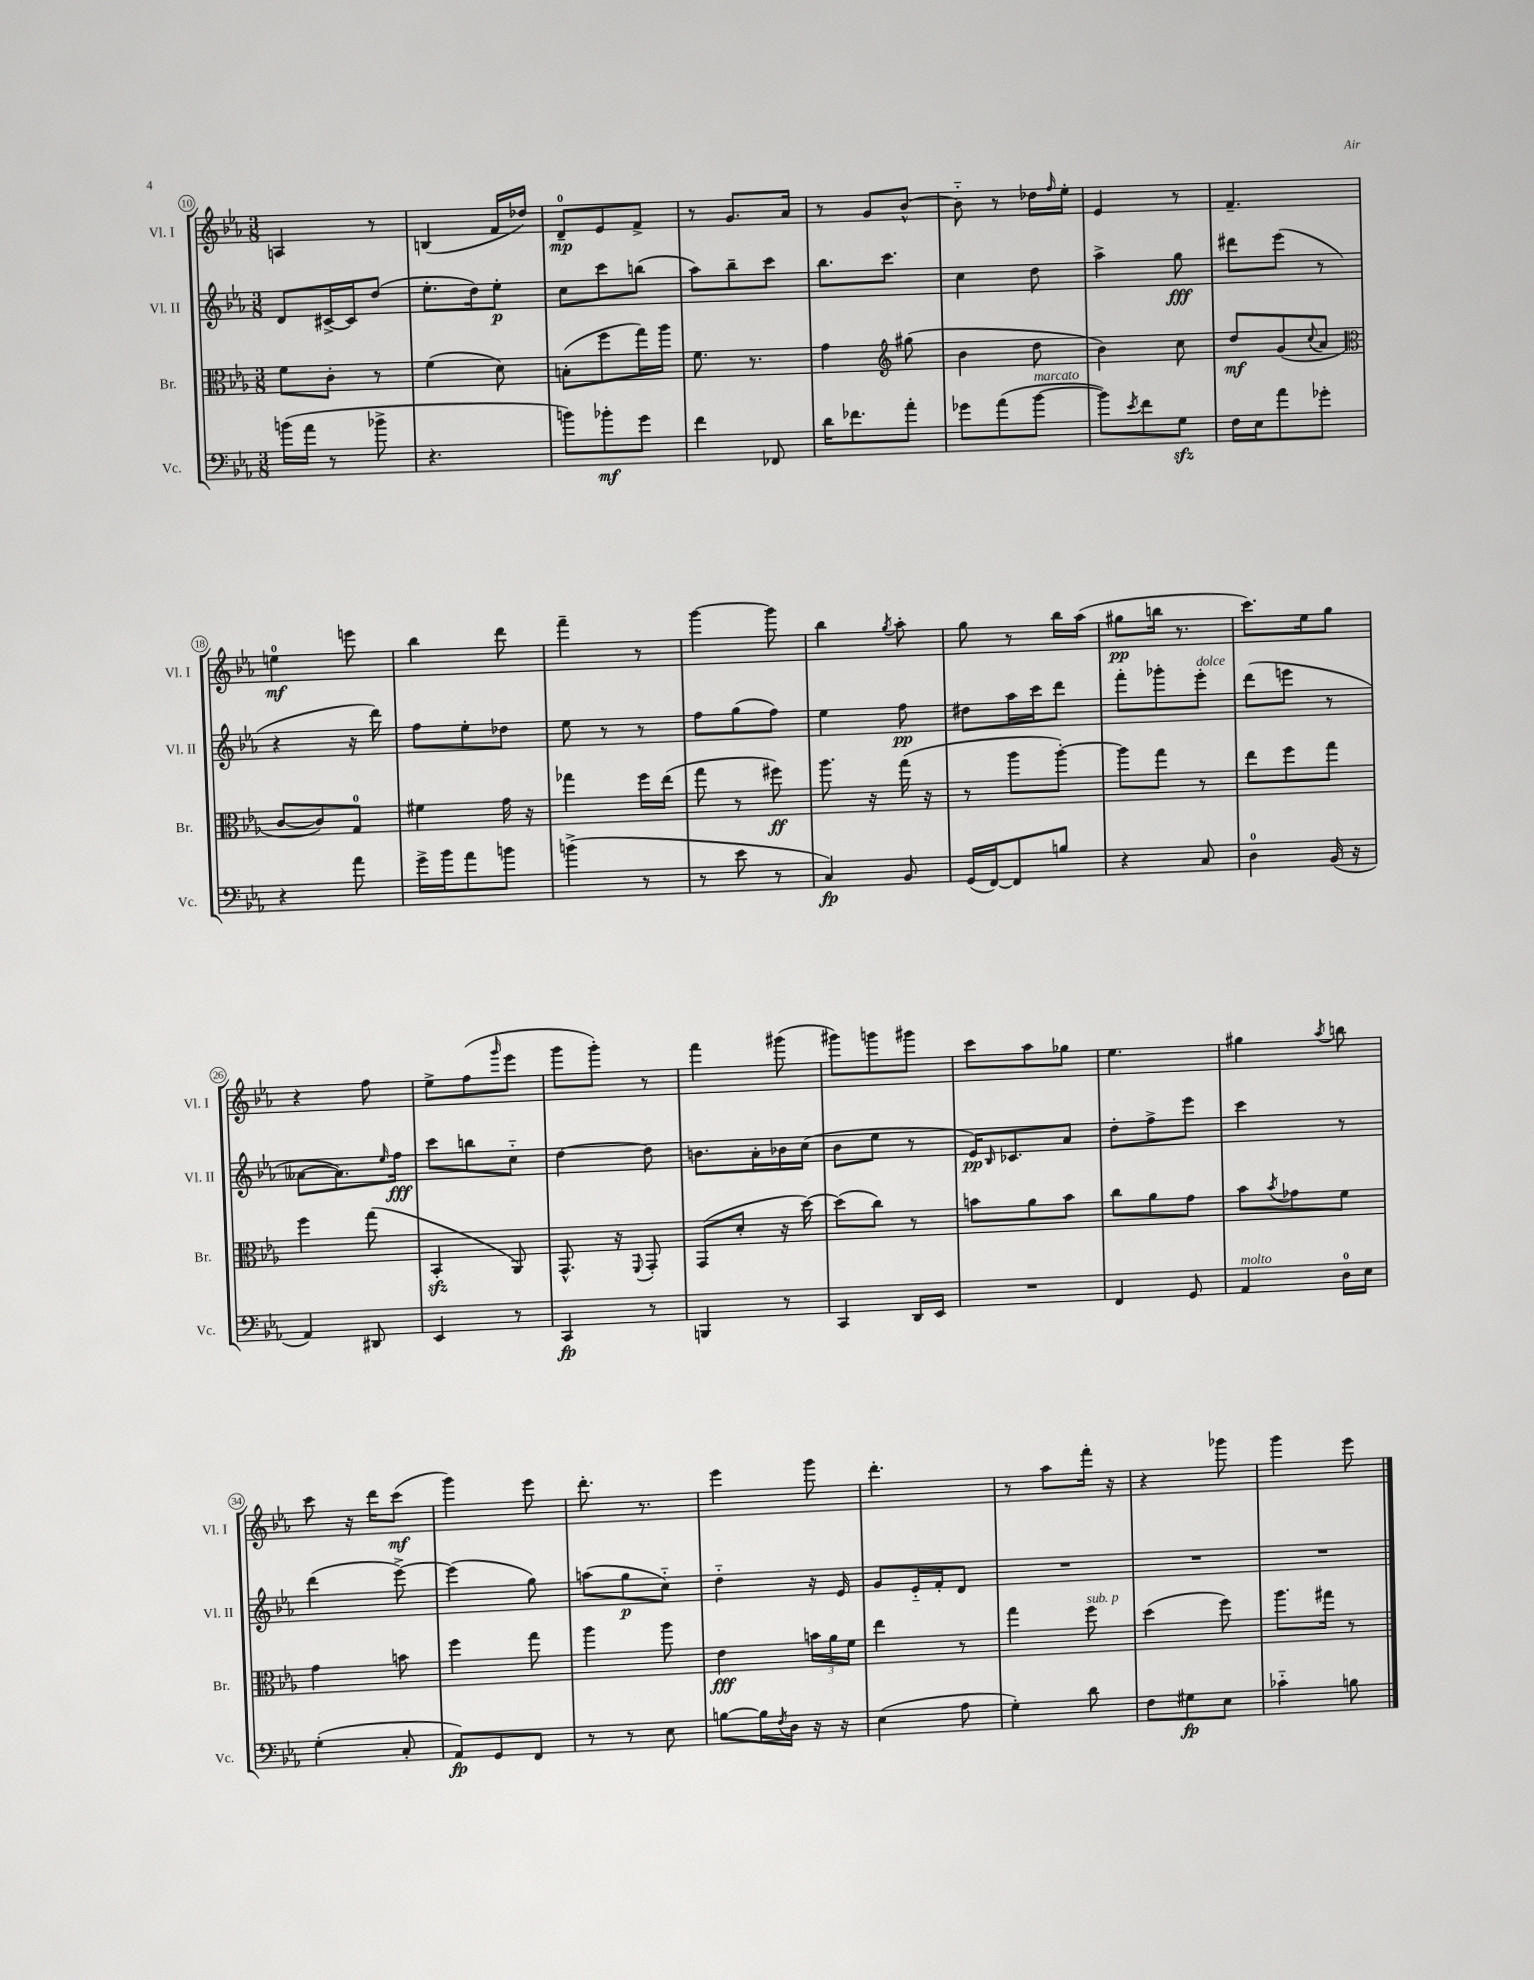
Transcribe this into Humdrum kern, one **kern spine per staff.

**kern	**dynam	**kern	**dynam	**kern	**dynam	**kern	**dynam
*part4	*part4	*part3	*part3	*part2	*part2	*part1	*part1
*staff4	*staff4	*staff3	*staff3	*staff2	*staff2	*staff1	*staff1
*I"Vc.	*	*I"Br.	*	*I"Vl. II	*	*I"Vl. I	*
*I'Vc.	*	*I'Br.	*	*I'Vl. II	*	*I'Vl. I	*
*clefF4	*	*clefC3	*	*clefG2	*	*clefG2	*
*k[b-e-a-]	*	*k[b-e-a-]	*	*k[b-e-a-]	*	*k[b-e-a-]	*
*M3/8	*	*M3/8	*	*M3/8	*	*M3/8	*
=10	=10	=10	=10	=10	=10	=10	=10
(16bn\LL	.	8f\L	.	8d/L	.	4An/	.
16a-\JJ	.	.	.	.	.	.	.
8r	.	8c'\J	.	[16c#X^/L	.	.	.
.	.	.	.	16c#/J]	.	.	.
8b-X^\	.	8r	.	(8dd/J	.	8r	.
=11	=11	=11	=11	=11	=11	=11	=11
4.r	.	(4f\	.	8.ee-'\L	.	(4Bn/	.
.	.	.	.	16dd\k)	.	.	.
.	.	8d\)	.	8ee-'\J	p	16f/LL	.
.	.	.	.	.	.	16dd-X/JJ)	.
=12	=12	=12	=12	=12	=12	=12	=12
8bn\L)	.	(8Bn'\L	.	8cc\L	.	8d~/L	mp
8b-X'\	mf	8ff\	.	8ccc\	.	8e-/	.
8g\J	.	16gg\L)	.	(8bbn\J	.	8f^/J	.
.	.	16aa-\JJ	.	.	.	.	.
=13	=13	=13	=13	=13	=13	=13	=13
4f\	.	8.f\	.	8aa-\L)	.	8r	.
.	.	.	.	8bb-~\	.	8.g/L	.
.	.	8.r	.	.	.	.	.
8FF-X/	.	.	.	8ccc\J	.	.	.
.	.	.	.	.	.	16a-/Jk	.
=14	=14	=14	=14	=14	=14	=14	=14
16d\KL	.	4g\	.	8.bb-\L	.	8r	.
8.f-X\	.	.	.	.	.	.	.
.	.	.	.	.	.	8g/L	.
.	.	.	.	8.ccc\J	.	.	.
*	*	*clefG2	*	*	*	*	*
8a-'\J	.	(8gg#X\	.	.	.	[8b-^^/J	.
=15	=15	=15	=15	=15	=15	=15	=15
8g-X\L	.	4b-\	.	4cc\	.	8b-\]	.
(8a-\	.	.	.	.	.	8r	.
!LO:TX:a:i:t=marcato	!	!	!	!	!	!	!
[8b-\J	.	8dd\	.	8dd\	.	16dd-X\LL	.
.	.	.	.	.	.	16qqff/	.
.	.	.	.	.	.	16ee-'\JJ	.
=16	=16	=16	=16	=16	=16	=16	=16
8b-\L])	.	4b-\)	.	4aa-^\	.	4e-/	.
8qe-/	.	.	.	.	.	.	.
8f\	.	.	.	.	.	.	.
8Gzz\J	.	8cc\	.	8gg\	fff	8r	.
=17	=17	=17	=17	=17	=17	=17	=17
16F\LL	.	8dd/L	mf	8ddd#X\L	.	4.f~/	.
16E-\J	.	.	.	.	.	.	.
8a-\	.	(8g/	.	(8eee-\J	.	.	.
.	.	8qqcc/	.	.	.	.	.
8g-X'\J	.	8a-/J	.	8r	.	.	.
!!LO:LB:g=z
=18	=18	=18	=18	=18	=18	=18	=18
*	*	*clefC3	*	*	*	*	*
4r	.	[8c/L	.	4r	.	4een\	mf
.	.	8c/])	.	.	.	.	.
8a-\	.	8G/J	.	16r	.	8eeen\	.
.	.	.	.	16ddd\)	.	.	.
=19	=19	=19	=19	=19	=19	=19	=19
16g^\LL	.	4f#X\	.	8ff\L	.	4bb-\	.
16b-\J	.	.	.	.	.	.	.
8a-\	.	.	.	8ee-'\	.	.	.
8bn\J	.	16g\	.	8dd-X\J	.	8ddd\	.
.	.	16r	.	.	.	.	.
=20	=20	=20	=20	=20	=20	=20	=20
(4bn^\	.	4gg-X\	.	8ee-\	.	4fff~\	.
.	.	.	.	8r	.	.	.
8r	.	16ff\LL	.	8r	.	8r	.
.	.	(16ee-\JJ	.	.	.	.	.
=21	=21	=21	=21	=21	=21	=21	=21
8r	.	8gg\	.	8ff\L	.	[4ggg\	.
8e-\	.	8r	.	(8gg\	.	.	.
8r	.	8ff#X\)	ff	8ff\J)	.	8ggg\]	.
=22	=22	=22	=22	=22	=22	=22	=22
4C/)	fp	8.aa-\	.	4ee-\	.	4bb-\	.
.	.	16r	.	.	.	.	.
.	.	.	.	.	.	8qgg/	.
8BB-/	.	(16gg\	.	8ff\	pp	8aa-'\	.
.	.	16r	.	.	.	.	.
=23	=23	=23	=23	=23	=23	=23	=23
(16GG/LL	.	8r	.	8dd#X\L	.	8gg\	.
[16FF/J)	.	.	.	.	.	.	.
8FF/]	.	8aa-\L	.	16aa-\L	.	8r	.
.	.	.	.	16ccc\J	.	.	.
8Bn/J	.	[8aa-'\J)	.	8ddd\J	.	16bb-\LL	.
.	.	.	.	.	.	(16aa-\JJ	.
=24	=24	=24	=24	=24	=24	=24	=24
4r	.	8aa-\L]	.	8fff'\L	.	8gg#X\L	pp
.	.	8gg\J	.	8ggg-X'\	.	16bbn\Jk	.
.	.	.	.	.	.	8.r	.
!	!	!	!	!LO:TX:a:i:t=dolce	!	!	!
8C/	.	8r	.	8eee-'\J	.	.	.
=25	=25	=25	=25	=25	=25	=25	=25
4D\	.	8ee-\L	.	(8ddd\L	.	8.ccc\L)	.
.	.	8ff\	.	8eeen\J	.	.	.
.	.	.	.	.	.	16ee-\k	.
(16BB-/	.	8gg\J	.	8r	.	8gg\J	.
16r	.	.	.	.	.	.	.
!!LO:LB:g=z
=26	=26	=26	=26	=26	=26	=26	=26
4AA-/)	.	4ff\	.	[8a--X\L	.	4r	.
.	.	.	.	8.a--\])	.	.	.
8DD#X/	.	(8gg\	.	.	.	8ff\	.
.	.	.	.	16qqee-/	.	.	.
.	.	.	.	16ff\Jk	fff	.	.
=27	=27	=27	=27	=27	=27	=27	=27
4EE-/	.	4BB-zz'/	.	8ccc\L	.	8ee-^\L	.
.	.	.	.	8bbn\	.	(8ff\	.
.	.	.	.	.	.	16qqggg/	.
8r	.	8AA-/)	.	8cc\J	.	8eee-\J	.
=28	=28	=28	=28	=28	=28	=28	=28
4CC/	fp	8.GG^^/	.	[4dd\	.	8ggg\L	.
.	.	.	.	.	.	8ggg'\J)	.
.	.	16r	.	.	.	.	.
.	.	8qqFF/	.	.	.	.	.
8r	.	8GG'/	.	8dd\]	.	8r	.
=29	=29	=29	=29	=29	=29	=29	=29
4BBBn/	.	(8GG/L	.	8.bn\L	.	4fff\	.
.	.	8d'/J	.	.	.	.	.
.	.	.	.	16a-'\L	.	.	.
8r	.	16r	.	16b-X\	.	(8ggg#X\	.
.	.	[16dd\)	.	(16cc\JJ	.	.	.
=30	=30	=30	=30	=30	=30	=30	=30
4CC/	.	(8dd\L]	.	8b-\L	.	8ggg#X\L)	.
.	.	8cc\J)	.	8ee-\J	.	8gggn\	.
16DD/LL	.	8r	.	8r	.	8ggg#X\J	.
16EE-/JJ	.	.	.	.	.	.	.
=31	=31	=31	=31	=31	=31	=31	=31
4.r	.	8bn\L	.	16e-/KL)	pp	8ccc\L	.
.	.	.	.	16qqB-/	.	.	.
.	.	.	.	8.c-X/	.	.	.
.	.	8a-\	.	.	.	8aa-\	.
.	.	8b\J	.	8a-/J	.	8gg-X\J	.
=32	=32	=32	=32	=32	=32	=32	=32
4FF/	.	8cc\L	.	8dd'\L	.	4.ee-\	.
.	.	8a-\	.	8ff^\	.	.	.
8GG/	.	8g\J	.	8eee-\J	.	.	.
=33	=33	=33	=33	=33	=33	=33	=33
!LO:TX:a:i:t=molto	!	!	!	!	!	!	!
4AA-/	.	8b-\L	.	4ccc\	.	4gg#X\	.
.	.	8qb-/	.	.	.	.	.
.	.	8g-X\	.	.	.	.	.
.	.	.	.	.	.	8qaa-/	.
16D\LL	.	8f\J	.	8r	.	8bbn\	.
16E-\JJ	.	.	.	.	.	.	.
!!LO:LB:g=z
=34	=34	=34	=34	=34	=34	=34	=34
(4G'\	.	4g\	.	(4ddd\	.	8ccc\	.
.	.	.	.	.	.	16r	.
.	.	.	.	.	.	16ddd\KL	.
8C'/	.	8bn\	.	[8eee-^\)	.	(8ccc\J	mf
=35	=35	=35	=35	=35	=35	=35	=35
8AA-/L)	fp	4ff\	.	(4eee-\]	.	4ggg\)	.
8GG/	.	.	.	.	.	.	.
8FF/J	.	8gg\	.	8gg\)	.	8eee-\	.
=36	=36	=36	=36	=36	=36	=36	=36
8r	.	4aa-\	.	(8aan\L	.	8.ddd'\	.
8r	.	.	.	8gg\	p	.	.
.	.	.	.	.	.	8.r	.
8E-\	.	8aa-\	.	8cc\J)	.	.	.
=37	=37	=37	=37	=37	=37	=37	=37
[8Bn\L	.	4e-\	fff	4dd\	.	4eee-\	.
16B\L]	.	.	.	.	.	.	.
8qF/	.	.	.	.	.	.	.
16D\JJ	.	.	.	.	.	.	.
16r	.	24bn\LL	.	16r	.	8ggg\	.
.	.	24a-\	.	.	.	.	.
16r	.	.	.	16e-/	.	.	.
.	.	24f\JJ	.	.	.	.	.
=38	=38	=38	=38	=38	=38	=38	=38
(4E-\	.	4ee-\	.	8g/L	.	4.ddd'\	.
.	.	.	.	16e-/L	.	.	.
.	.	.	.	16f'/J	.	.	.
8A-\	.	8r	.	8d/J	.	.	.
=39	=39	=39	=39	=39	=39	=39	=39
4G'\)	.	4gg\	.	4.r	.	8r	.
.	.	.	.	.	.	8aa-\L	.
!	!	!LO:TX:a:i:t=sub. p	!	!	!	!	!
8d\	.	8ff\	.	.	.	16fff'\Jk	.
.	.	.	.	.	.	16r	.
=40	=40	=40	=40	=40	=40	=40	=40
8F\L	.	(4dd\	.	4.r	.	4r	.
8G#X\	fp	.	.	.	.	.	.
8E-\J	.	8ff\)	.	.	.	8ggg-X\	.
=41	=41	=41	=41	=41	=41	=41	=41
4c-X\	.	8.aa-\L	.	4.r	.	4ggg\	.
.	.	16gg#X\Jk	.	.	.	.	.
8Bn\	.	8r	.	.	.	8eee-\	.
==	==	==	==	==	==	==	==
*-	*-	*-	*-	*-	*-	*-	*-
